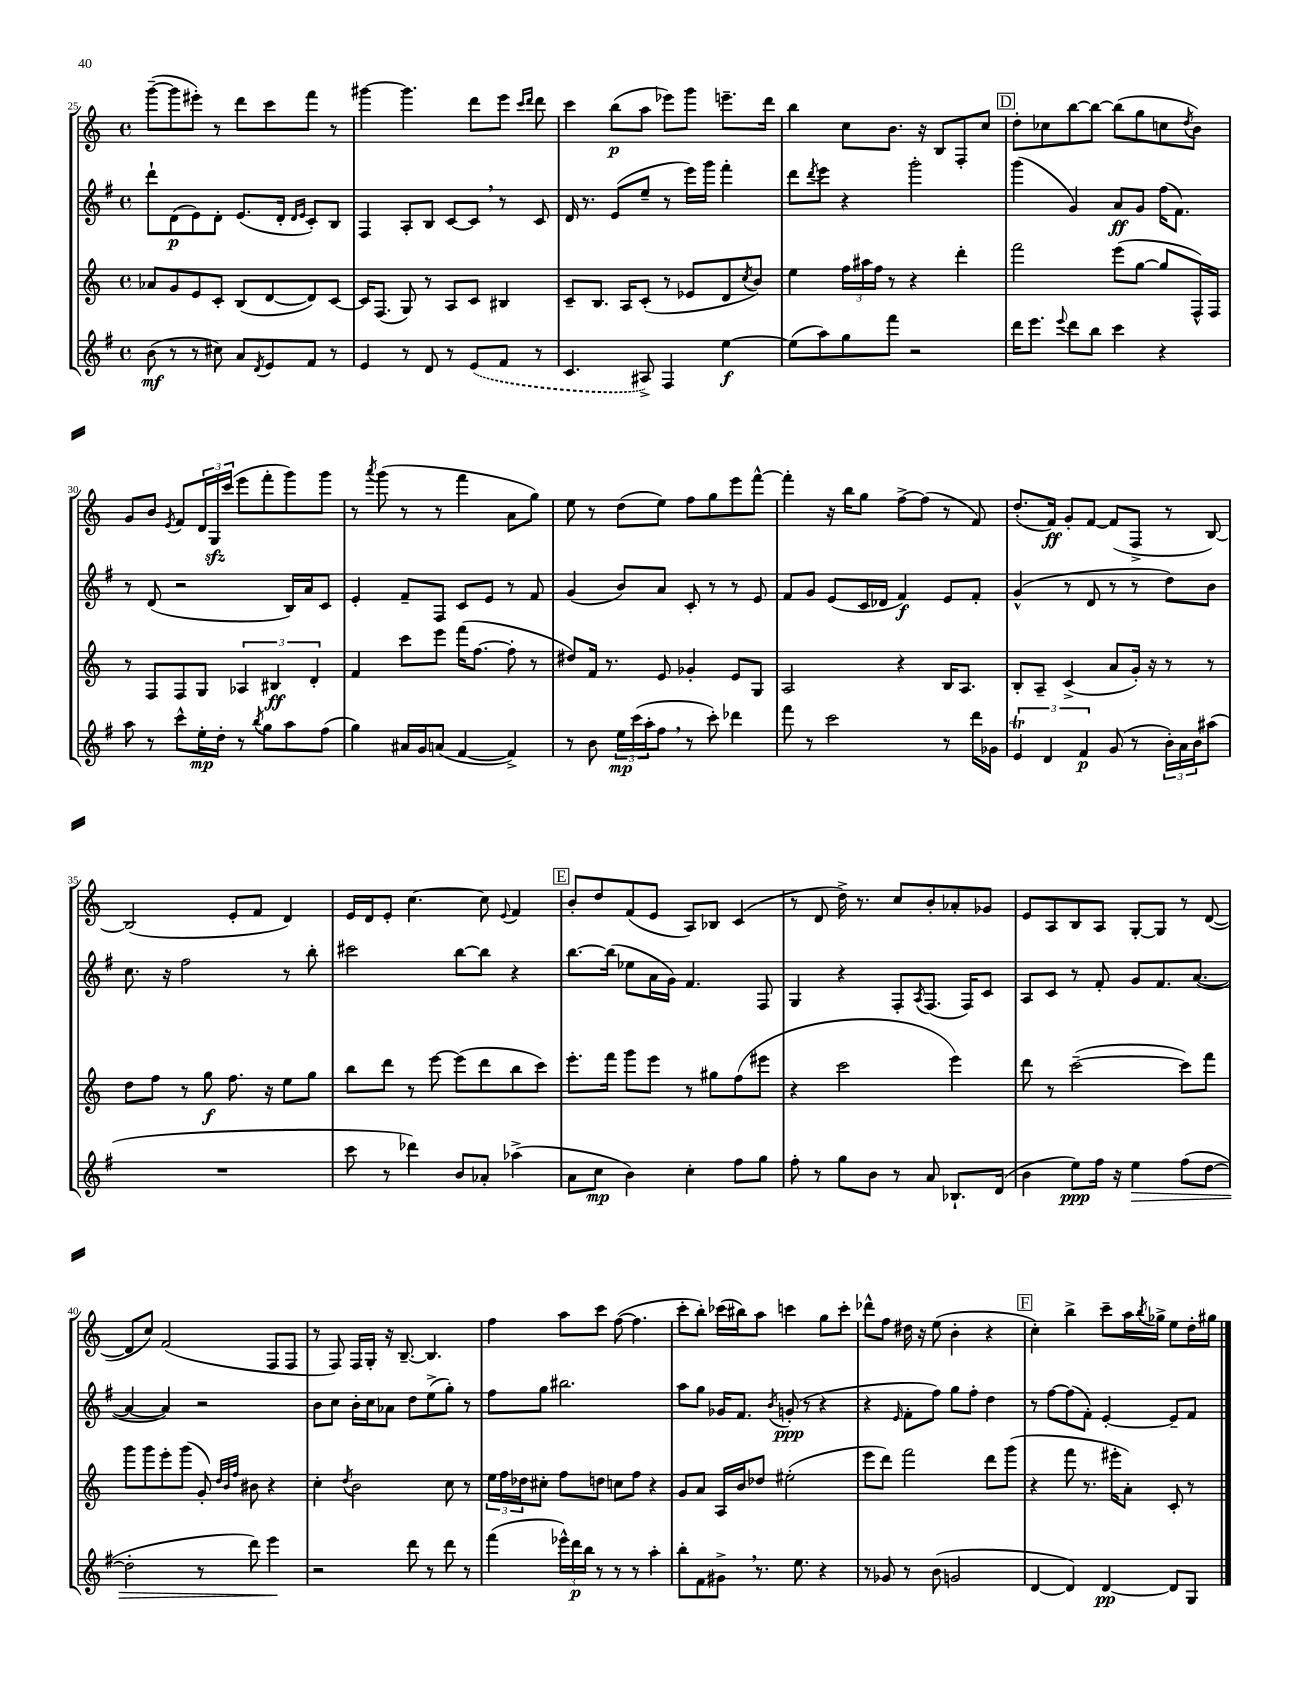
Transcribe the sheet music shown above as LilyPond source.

<<
\new StaffGroup <<
\new Staff = "s0" {
    \clef treble \key c \major \defaultTimeSignature \time 4/4
    g'''8~--( g'''8 eis'''8-.) r8 d'''8 c'''8 f'''8 r8 |
    gis'''4~ gis'''4. d'''8 e'''8 \grace { c'''16 d'''16 } d'''8 |
    c'''4 b''8\p( a''8 ees'''8) g'''8 e'''8.-- d'''16 |
    b''4 c''8 b'8. r16 b8 f8-. c''8 |
    \mark \markup { \box "D" } d''8-. ces''8 b''8~ b''8~ b''8( g''8 c''8 \acciaccatura { d''8 } b'8) |
    g'8 b'8 \acciaccatura { e'8 } f'8 \tuplet 3/2 { d'16 g16\sfz c'''16( } e'''8 f'''8-. g'''8) g'''8 |
    r8 \acciaccatura { a'''8 } g'''8( r8 r8 f'''4 a'8 g''8) |
    e''8 r8 d''8( e''8) f''8 g''8 e'''8 f'''8~-^ |
    f'''4-. r16 b''16 g''8 f''8~-> f''8( r8 f'8) |
    d''8.-.( f'16\ff) g'8-. f'8~ f'8( f8-> r8 b8~) |
    b2( e'8-. f'8 d'4) |
    e'16 d'16 e'8-. c''4.~ c''8 \appoggiatura { e'8 } f'4 |
    \mark \markup { \box "E" } b'8-. d''8 f'8( e'8 a8) bes8 c'4( |
    r8 d'8 d''16->) r8. c''8 b'8-. aes'8-. ges'8 |
    e'8 a8 b8 a8 g8~-. g8 r8 d'8~( |
    d'8 c''8) f'2( f8 f8 |
    r8 f8) f16 g16-. r16 b8.~-- b4. |
    f''4 a''8 c'''8 f''8~( f''4. |
    c'''8-. b''8-.) ces'''16( bis''16) a''8 c'''4 g''8 c'''8-. |
    des'''8-^ f''8 dis''16 r16 e''8( b'4-. r4 |
    \mark \markup { \box "F" } c''4-.) b''4-> c'''8-- a''16 \acciaccatura { b''8 } ges''16-> e''8 d''16-. gis''16 \bar "|." |
}
\new Staff = "s1" {
    \clef treble \key g \major \defaultTimeSignature \time 4/4
    d'''8-! d'8\p( e'8) d'8-. e'8.( d'16-. \grace { d'16 e'16 } c'8-.) b8 |
    fis4 a8-. b8 c'8~ c'8 \breathe r8 c'8 |
    d'16 r8. e'8( e''8-- r8 e'''16) g'''16 fis'''4-. |
    d'''8 \acciaccatura { d'''8 } e'''8 r4 g'''2-. |
    \mark \markup { \box "D" } g'''4( g'4) a'8\ff g'8 fis''16( fis'8.) |
    r8 d'8( r2 b16) a'16 c'8 |
    e'4-. fis'8-- fis8 c'8 e'8 r8 fis'8 |
    g'4( b'8) a'8 c'8-. r8 r8 e'8 |
    fis'8 g'8 e'8( c'16 des'16 fis'4\f) e'8 fis'8-. |
    g'4-^( r8 d'8 r8 r8 d''8) b'8 |
    c''8. r16 fis''2 r8 b''8-. |
    cis'''2 b''8~ b''8 r4 |
    \mark \markup { \box "E" } b''8.~ b''16( ees''8 a'16 g'16) fis'4. fis8 |
    g4 r4 fis8-. \acciaccatura { a8 } fis8.( fis16) c'8 |
    a8 c'8 r8 fis'8-. g'8 fis'8. a'8.~( |
    a'4~ a'4) r2 |
    b'8 c''8 b'16-. c''16 aes'8 d''8 e''8->( g''8-.) r8 |
    fis''8 g''8 bis''2. |
    a''8 g''8 ges'16 fis'8. \acciaccatura { b'8 } g'8-.\ppp( r8 r4 |
    r4 \grace { e'16 } fis'8-. fis''8) g''8 fis''8-. d''4 |
    \mark \markup { \box "F" } r8 fis''8~ fis''8( fis'8-.) e'4~-. e'8-- fis'8 \bar "|." |
}
\new Staff = "s2" {
    \clef treble \key c \major \defaultTimeSignature \time 4/4
    aes'8 g'8 e'8 c'8-. b8( d'8~ d'8) c'8~ |
    c'16 f8.( g8) r8 a8 c'8 bis4 |
    c'8-- b8. a16 c'8-.( r8 ees'8 d'8 \acciaccatura { c''8 } b'8) |
    e''4 \tuplet 3/2 { f''16 ais''16 f''16 } r8 r4 d'''4-. |
    \mark \markup { \box "D" } f'''2 e'''8( g''8~ g''8 f16-^) f16 |
    r8 f8 f8 g8 \tuplet 3/2 { aes4 bis4\ff d'4-. } |
    f'4 c'''8 e'''8 f'''16( f''8.~ f''8-. r8 |
    dis''8) f'16 r8. e'8 ges'4-. e'8 g8 |
    a2 r4 b16 a8. |
    b8-. a8-- c'4->( a'8 g'16-.) r16 r8 r8 |
    d''8 f''8 r8 g''8\f f''8. r16 e''8 g''8 |
    b''8 d'''8 r8 e'''8~ e'''8( d'''8 b''8 c'''8) |
    \mark \markup { \box "E" } e'''8.-. f'''16 g'''8 e'''8 r8 gis''8 f''8( eis'''8 |
    r4 c'''2 e'''4) |
    d'''8 r8 c'''2~--( c'''8) f'''8 |
    g'''8 g'''8 e'''8-. g'''8( g'8-.) \grace { d''32 b'32 f''32 } bis'8 r4 |
    c''4-. \acciaccatura { d''8 } b'2 c''8 r8 |
    \tuplet 3/2 { e''16 f''16 des''16 } cis''8-. f''8 d''8 c''8 f''8 r4 |
    g'8 a'8 a16 b'16 des''8 eis''2-.( |
    e'''8 d'''8) f'''2 d'''8 g'''8( |
    \mark \markup { \box "F" } r4 f'''8 r8. eis'''16-. a'8-.) c'8-. r8 \bar "|." |
}
\new Staff = "s3" {
    \clef treble \key g \major \defaultTimeSignature \time 4/4
    b'8\mf( r8 r8 cis''8) a'8 \acciaccatura { d'8 } e'8 fis'8 r8 |
    e'4 r8 d'8 r8 \once \slurDashed e'8( fis'8 r8 |
    c'4. ais8->) fis4 e''4~\f |
    e''8( a''8) g''8 fis'''8 r2 |
    \mark \markup { \box "D" } d'''16 e'''8. \appoggiatura { e'''8 } d'''8 b''8 c'''4 r4 |
    a''8 r8 c'''8-^ e''16-.\mp d''16-. r8 \acciaccatura { b''8 } g''8 a''8 fis''8( |
    g''4) ais'16 g'16 a'8( fis'4~ fis'4->) |
    r8 b'8 \tuplet 3/2 { e''16\mp c'''16( a''16-. } fis''8 \breathe r8 c'''8-.) des'''4 |
    fis'''8 r8 c'''2 r8 d'''16 ges'16 |
    \tuplet 3/2 { e'4\trill d'4 fis'4\p } g'8( r8 \tuplet 3/2 { b'16-.) a'16 b'16 } ais''8( |
    R1 |
    c'''8 r8 des'''4) b'8 aes'8-. aes''4->( |
    \mark \markup { \box "E" } a'8 c''8\mp b'4) c''4-. fis''8 g''8 |
    fis''8-. r8 g''8 b'8 r8 a'8 bes8.-! d'16( |
    b'4 e''8\ppp) fis''16 r16 e''4\> fis''8( d''8~ |
    d''2-. r8 d'''8) e'''4\! |
    r2 d'''8 r8 d'''8 r8 |
    fis'''4( \tuplet 3/2 { ees'''16-^) d'''16\p b''16 } r8 r8 r8 a''4-. |
    b''8-. fis'8 gis'8-> \breathe r8. e''8. r4 |
    r8 ges'8 r8 b'8( g'2 |
    \mark \markup { \box "F" } d'4~ d'4) d'4~\pp d'8 g8 \bar "|." |
}
>>
>>
\layout { \context { \Score currentBarNumber = #25 } }
